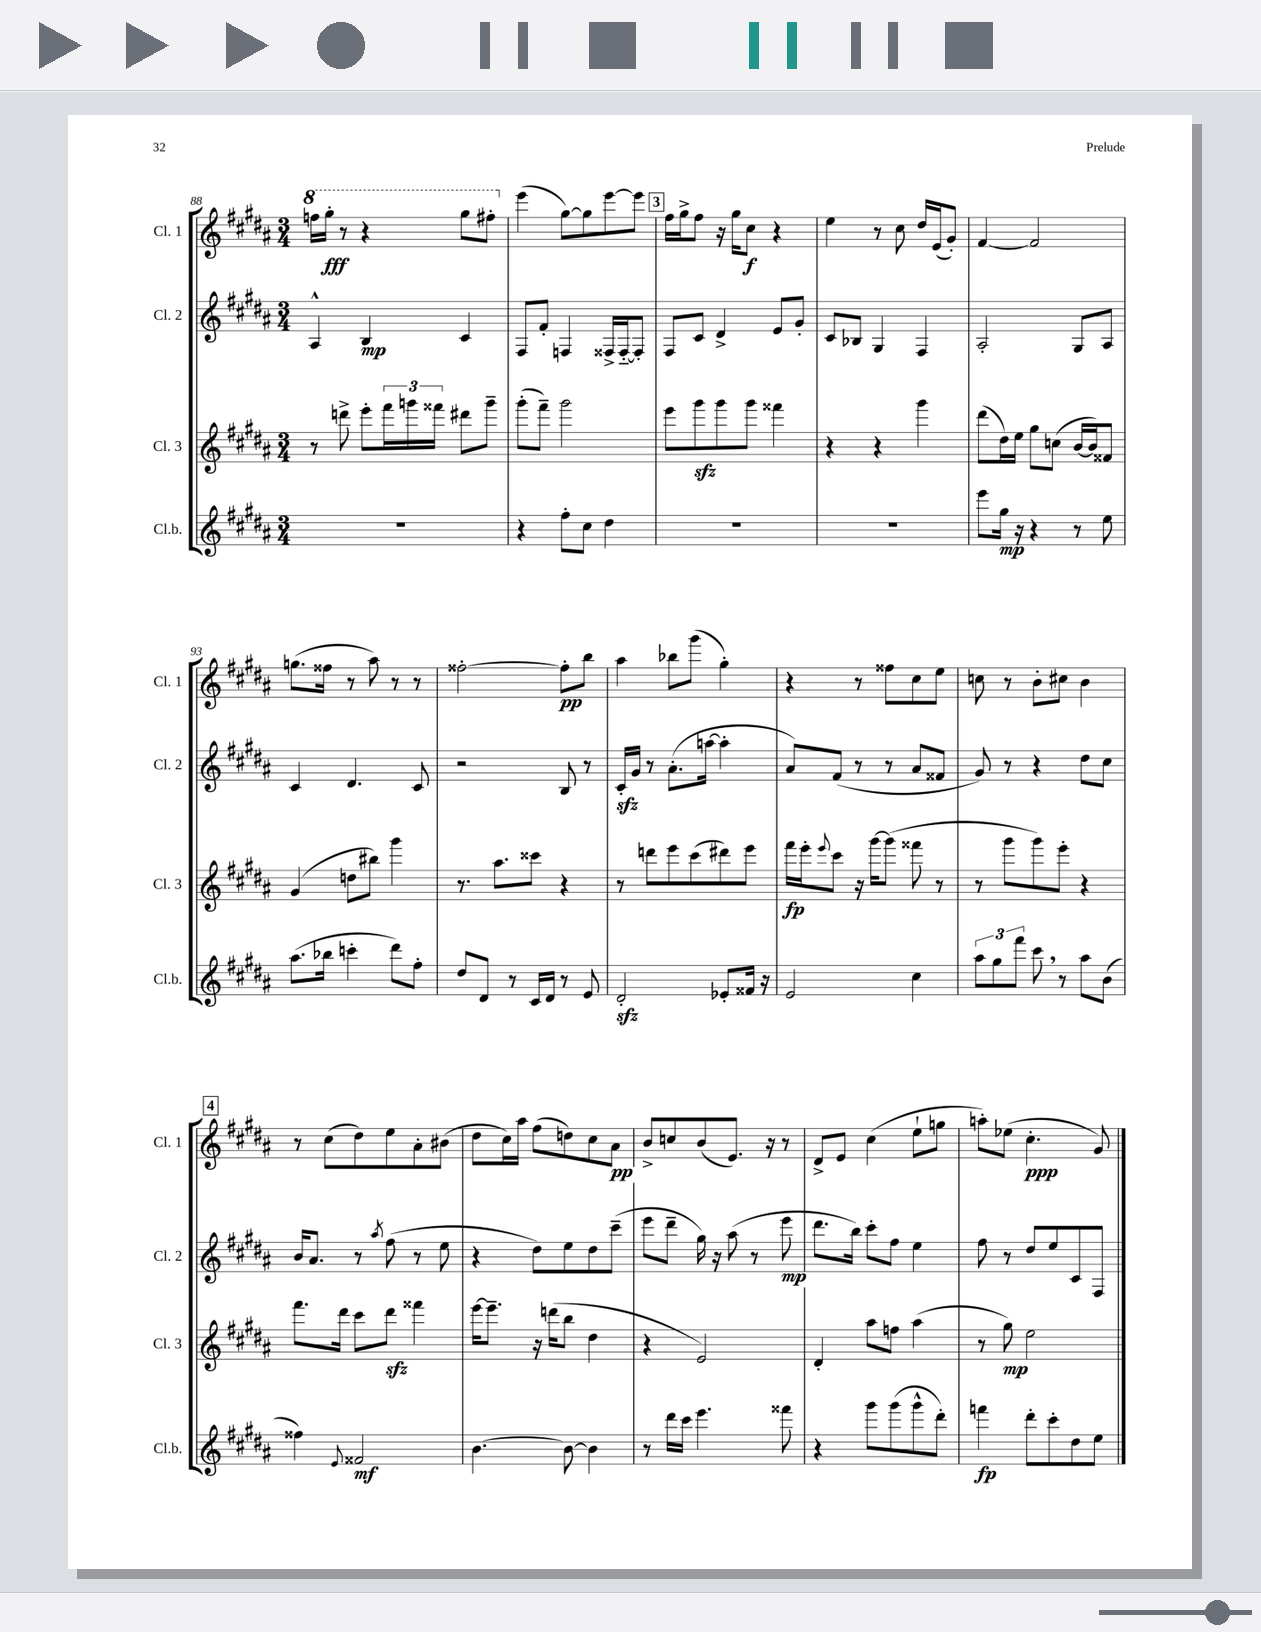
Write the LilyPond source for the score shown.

<<
\new StaffGroup <<
\new Staff = "s0" \with { instrumentName = "Cl. 1" shortInstrumentName = "Cl. 1" } {
    \clef treble \key b \major \numericTimeSignature \time 3/4
    \ottava #1 f'''16 gis'''16-.\fff r8 r4 gis'''8 fis'''8-. \ottava #0 |
    e'''4( gis''8~) gis''8 e'''8~ e'''8 |
    \mark \markup { \box "3" } fis''16 gis''16-> fis''8 r16 gis''16 cis''8\f r4 |
    e''4 r8 cis''8 dis''16 e'16( gis'8-.) |
    fis'4~ fis'2 |
    g''8.( fisis''16 r8 ais''8) r8 r8 |
    fisis''2~-. fisis''8-.\pp b''8 |
    ais''4 bes''8 gis'''8( gis''4-.) |
    r4 r8 fisis''8 cis''8 e''8 |
    c''8 r8 b'8-. cis''8 b'4 |
    \mark \markup { \box "4" } r8 cis''8( dis''8) e''8 ais'8-. bis'8( |
    dis''8 cis''16) ais''16 fis''8( d''8) cis''8 ais'8\pp |
    b'8-> c''8 b'8( e'8.) r16 r8 |
    dis'8-> e'8 cis''4( e''8-! g''8 |
    a''8-.) ees''8( cis''4.-.\ppp gis'8) \bar "|." |
}
\new Staff = "s1" \with { instrumentName = "Cl. 2" shortInstrumentName = "Cl. 2" } {
    \clef treble \key b \major \numericTimeSignature \time 3/4
    ais4-^ b4\mp cis'4 |
    fis8 fis'8-. f4 fisis16-> fisis16~-_ fisis8-. |
    \mark \markup { \box "3" } fis8 cis'8 dis'4-> e'8 gis'8-. |
    cis'8 bes8 gis4 fis4 |
    ais2-. gis8 ais8 |
    cis'4 dis'4. cis'8 |
    r2 b8 r8 |
    cis'16-.\sfz gis'16 r8 ais'8.-.( a''16~ a''4-. |
    ais'8) fis'8( r8 r8 ais'8 fisis'8 |
    gis'8) r8 r4 dis''8 cis''8 |
    \mark \markup { \box "4" } b'16 ais'8. r8 \acciaccatura { ais''8 } fis''8( r8 e''8 |
    r4 dis''8) e''8 dis''8 cis'''8--( |
    e'''8 dis'''8-- gis''16) r16 ais''8( r8 e'''8\mp |
    dis'''8. b''16) cis'''8-. fis''8 e''4 |
    fis''8 r8 dis''8 e''8 cis'8 fis8 \bar "|." |
}
\new Staff = "s2" \with { instrumentName = "Cl. 3" shortInstrumentName = "Cl. 3" } {
    \clef treble \key b \major \numericTimeSignature \time 3/4
    r8 d'''8-> e'''8-. \tuplet 3/2 { fis'''16 g'''16 fisis'''16 } dis'''8 g'''8-- |
    gis'''8-.( fis'''8--) gis'''2 |
    \mark \markup { \box "3" } e'''8 gis'''8\sfz gis'''8 gis'''8 fisis'''4 |
    r4 r4 gis'''4 |
    dis'''8( dis''16) e''16 gis''8 c''8( b'16~ b'16) fisis'8 |
    gis'4( d''8 bis''8) gis'''4 |
    r8. ais''8. cisis'''8 r4 |
    r8 d'''8 e'''8 cis'''8( dis'''8) e'''8 |
    fis'''16\fp e'''16-. \appoggiatura { e'''8 } cis'''8 r16 gis'''16~ gis'''8( fisis'''8 r8 |
    r8 gis'''8 gis'''8) e'''8-. r4 |
    \mark \markup { \box "4" } fis'''8. dis'''16 cis'''8 dis'''8\sfz fisis'''4 |
    e'''16~ e'''8.-- r16 d'''16( b''8 dis''4 |
    r4 e'2) |
    dis'4-. ais''8 f''8 ais''4( |
    r8 gis''8\mp) e''2 \bar "|." |
}
\new Staff = "s3" \with { instrumentName = "Cl.b." shortInstrumentName = "Cl.b." } {
    \clef treble \key b \major \numericTimeSignature \time 3/4
    R2. |
    r4 fis''8-. cis''8 dis''4 |
    \mark \markup { \box "3" } R2. |
    R2. |
    e'''8 gis''16\mp r16 r4 r8 e''8 |
    ais''8.( bes''16 c'''4-. dis'''8) fis''8-. |
    dis''8 dis'8 r8 cis'16 dis'16 r8 e'8 |
    dis'2-.\sfz ees'8-. fisis'16 r16 |
    e'2 cis''4 |
    \tuplet 3/2 { ais''8 gis''8 fis'''8 } cis'''8 \breathe r8 ais''8 b'8( |
    \mark \markup { \box "4" } fisis''4) \appoggiatura { e'8 } fisis'2\mf |
    b'4.~ b'8~ b'4 |
    r8 dis'''16 cis'''16 e'''4. fisis'''8 |
    r4 gis'''8 gis'''8( gis'''8-^ dis'''8-.) |
    f'''4\fp dis'''8-. cis'''8-. dis''8 e''8 \bar "|." |
}
>>
>>
\layout { \context { \Score currentBarNumber = #88 } }
